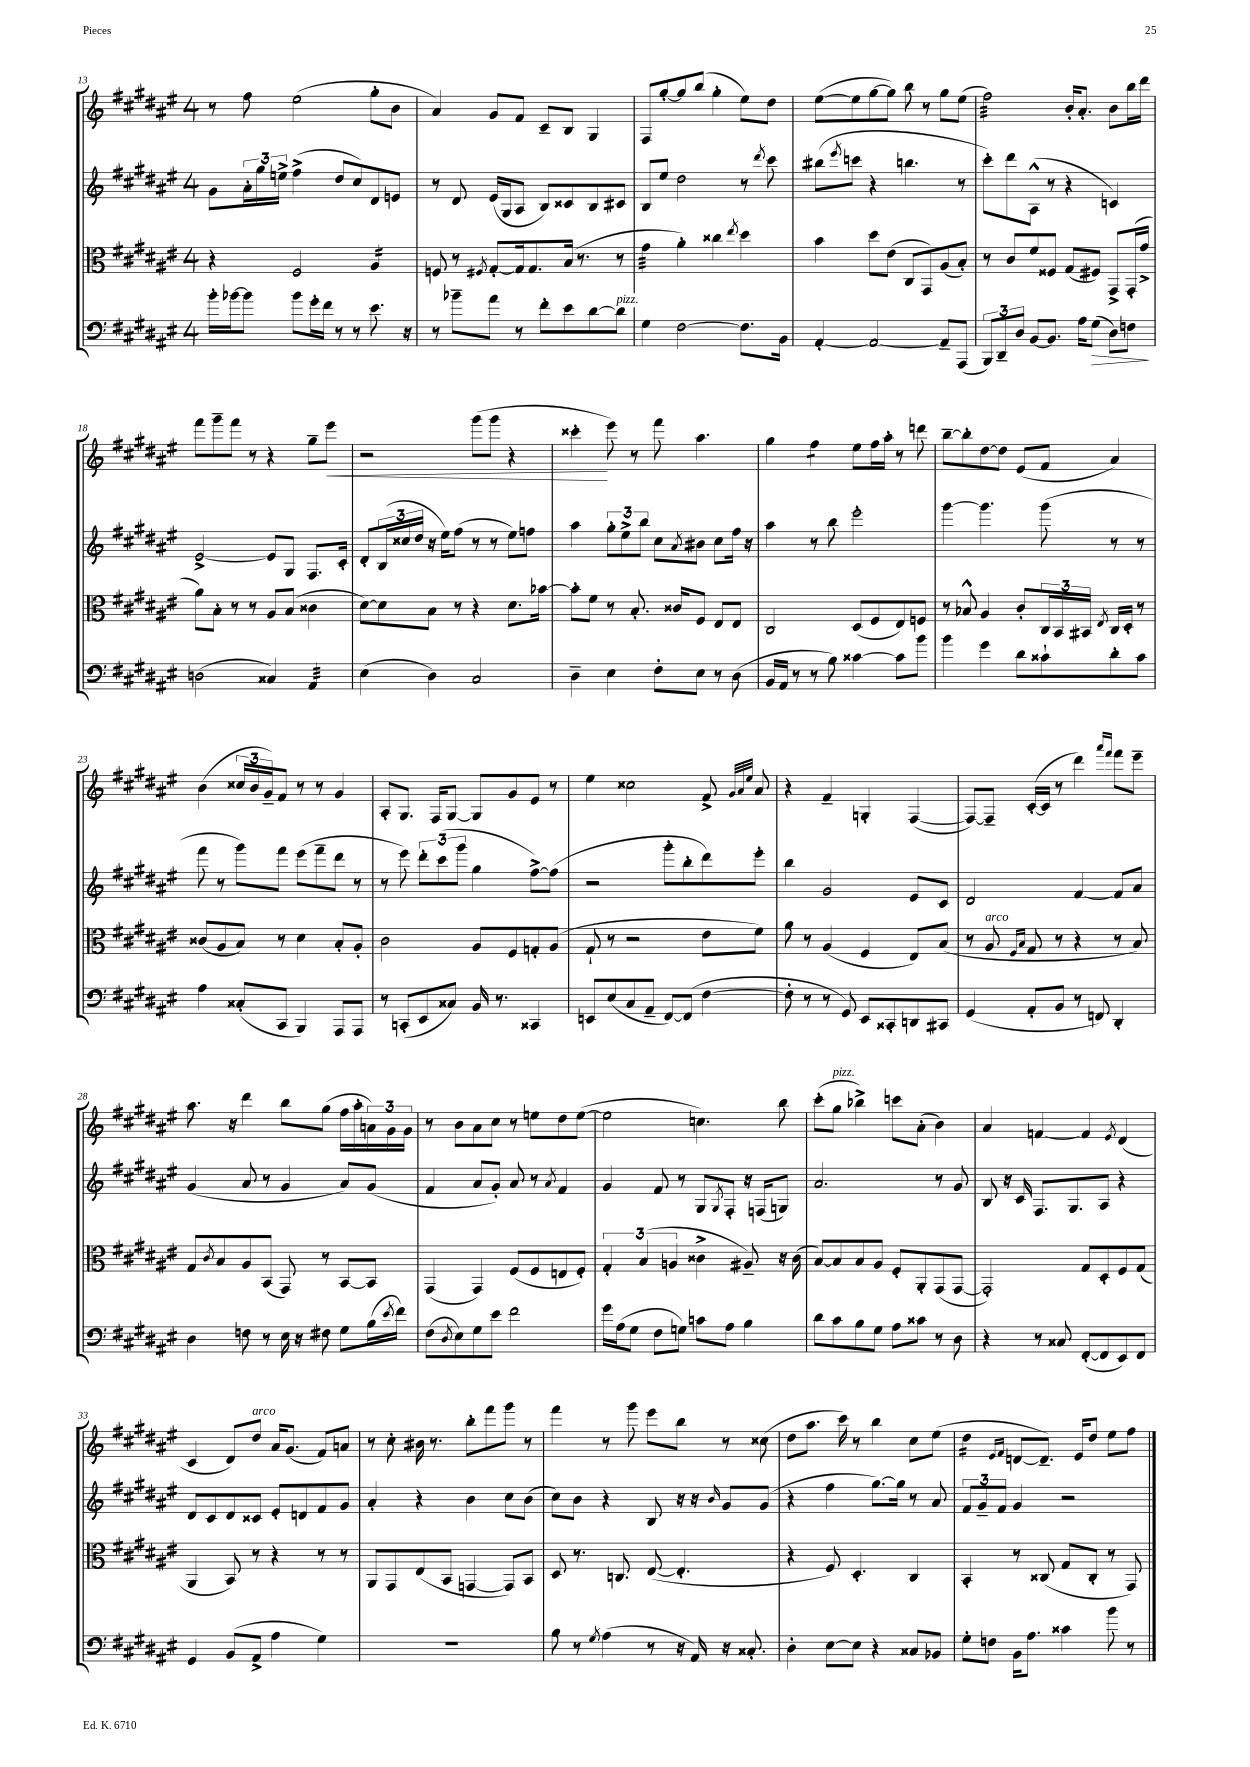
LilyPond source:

<<
\new StaffGroup <<
\new Staff = "s0" {
    \clef treble \key fis \major \once \override Staff.TimeSignature.style = #'single-digit \time 4/4
    r8 fis''8 eis''2( gis''8-. b'8 |
    ais'4) gis'8 fis'8 cis'8-- b8 gis4 |
    fis8 gis''8~-. gis''8 b''8( gis''4-. eis''8) dis''8 |
    eis''8~( eis''8 gis''8~ gis''8) b''8 r8 gis''8 eis''8( |
    fis''2:32) b'16-. ais'8.-. b'8 b''16 dis'''16 |
    fis'''8 gis'''8-- fis'''8 r8 r4 gis''8-- eis'''8\< |
    r2 gis'''8( gis'''8 r4 |
    cisis'''4-.\! eis'''8) r8 fis'''8 ais''4. |
    gis''4 fis''4:8 eis''8 fis''16 ais''16-. r8 d'''8 |
    b''8~-- b''8-. dis''8~ dis''8 eis'8( fis'8 ais'4) |
    b'4( \tuplet 3/2 { cisis''16 b'16 gis'16--) } fis'8 r8 r8 gis'4 |
    ais8-. gis8. fis16 gis8~ gis8 gis'8 eis'8 r8 |
    eis''4 cisis''2 fis'8-> \grace { gis'32 ais'32 eis''32 } ais'8 |
    r4 fis'4-- g4-. fis4~( |
    fis8~) fis8-- cis'16~-.( cis'16 r8 dis'''4) \grace { ais'''16 fis'''16 } fis'''8 eis'''8-- |
    ais''8. r16 dis'''4 b''8 gis''8( fis''16 ais''16-. \tuplet 3/2 { a'16) gis'16 gis'16 } |
    r8 b'8 ais'8 cis''8 r8 e''8 dis''8 e''8~( |
    e''2 c''4.) b''8 |
    cis'''8-.( gis''8^\markup { \italic "pizz." } bes''4->) c'''8 ais'8-.( b'4) |
    ais'4 f'4~ f'4 \acciaccatura { eis'8 } dis'4( |
    cis'4 dis'8) dis''8^\markup { \italic "arco" } ais'16 gis'8.( fis'8) a'8 |
    r8 cis''8-. bis'16 r8. b''8-. fis'''8 gis'''8 r8 |
    fis'''4 r8 gis'''8 eis'''8 b''8 r8 cisis''8( |
    dis''8 ais''8. cis'''16) r8 b''4 cis''8 eis''8( |
    dis''4:16 \grace { eis'16 fis'16 } d'8~ d'8.--) eis'16 dis''8 eis''8 fis''8 \bar "|." |
}
\new Staff = "s1" {
    \clef treble \key fis \major \once \override Staff.TimeSignature.style = #'single-digit \time 4/4
    gis'8 \tuplet 3/2 { ais'16-. gis''16 e''16-> } fis''4->( dis''8 cis''8) dis'8 e'8 |
    r8 dis'8 eis'16( gis16 ais8 b8) cisis'8 b8 cis'8 |
    b8 eis''8 dis''2 r8 \acciaccatura { dis'''8 } cis'''8 |
    bis''8( \acciaccatura { eis'''8 } c'''8 r4 b''4. r8 |
    cis'''8-.) dis'''8 ais8-^( r8 r4 c'4) |
    eis'2~-> eis'8 gis8 fis8. cis'16-. |
    dis'8-. \tuplet 3/2 { b16( cisis''16 dis''16 } r16 eis''16) fis''8( r8 r8 eis''8) f''8 |
    ais''4 \tuplet 3/2 { gis''8-. eis''8-> b''8 } cis''8 \acciaccatura { ais'8 } bis'8 cis''8 fis''16 r16 |
    ais''4 r8 b''8 eis'''2-. |
    gis'''4~ gis'''4. gis'''8( r8 r8 |
    fis'''8 r8 gis'''8) fis'''8 eis'''8( fis'''8-- dis'''8 r8 |
    r8 eis'''8) \tuplet 3/2 { dis'''8-. cis'''8( gis'''8 } gis''4 fis''8~->) fis''8( |
    r2 gis'''8-. b''8-. dis'''8) eis'''8-. |
    b''4 gis'2 eis'8 cis'8 |
    dis'2 fis'4~ fis'8 ais'8 |
    gis'4( ais'8 r8 gis'4 ais'8) gis'8( |
    fis'4 ais'8 gis'8-.) ais'8 r8 \acciaccatura { ais'8 } fis'4 |
    gis'4 fis'8 r8 gis8 \acciaccatura { gis8 } fis8-. r16 f16( g8) |
    ais'2. r8 gis'8 |
    b8 r16 cis'16 fis8. gis8. ais8 r4 |
    dis'8 cis'8 dis'8 cisis'8 eis'8-. d'8 fis'8 gis'8 |
    ais'4-. r4 b'4 cis''8 b'8( |
    cis''8) b'8 r4 b8 r16 r16 \grace { b'16 } gis'8 gis'8( |
    r4 fis''4 gis''8.~) gis''16 r8 ais'8 |
    \tuplet 3/2 { fis'8 gis'8-- fis'8 } gis'4 r2 \bar "|." |
}
\new Staff = "s2" {
    \clef alto \key fis \major \once \override Staff.TimeSignature.style = #'single-digit \time 4/4
    r4 fis2 ais4:16 |
    f8 r8 \acciaccatura { fis8 } gis8~-. gis16 gis8. b16( r8. r8 |
    gis'4:32 ais'4-.) cisis''4 \acciaccatura { eis''8 } dis''4 |
    b'4 dis''8 eis'8( cis8 gis,8) ais8( b8-.) |
    r8 cis'8 fis'8 fisis8 gis8( fis8) gis,8-> gis,16-.( gis'16-> |
    ais'8) b8-. r8 r8 ais8 b8( cisis'4 |
    dis'8~) dis'8 b8 r8 r4 dis'8. bes'16~ |
    bes'8-. fis'8 r8 b8.-. cisis'16 fis8 eis8 eis8 |
    cis2 dis8( fis8 eis8) f8 |
    r8 bes8-^ ais4 cis'8-. \tuplet 3/2 { cis16 b,16 bis,16 } \acciaccatura { eis8 } cis16 dis16-. r8 |
    cisis'8( ais8 b8) r8 dis'4 b8-. ais8-. |
    cis'2 ais8 fis8 g8-. ais8( |
    gis8-! r8 r2 eis'8 fis'8) |
    ais'8 r8 ais4( fis4 eis8) b8( |
    r8 ais8^\markup { \italic "arco" } \grace { fis16 b16 } gis8 r8 r4 r8 b8) |
    gis8 \acciaccatura { cis'8 } b8 ais8 b,8( gis,8) r8 b,8~ b,8 |
    gis,4( gis,4) fis8( fis8 e8 fis8-.) |
    \tuplet 3/2 { gis4-. b4( a4 } cisis'4-> ais8--) r16 cisis'16( |
    b8~) b8 b8 ais8 fis8-. ais,8-. gis,8( gis,8~ |
    gis,2-.) gis8 dis8-. fis8 gis8( |
    ais,4 b,8) r8 r4 r8 r8 |
    ais,8 gis,8 eis8( b,8 g,4~ g,8) b,8 |
    dis8 r8. c8. eis8~( eis4.-. |
    r4 fis8) dis4.-. cis4 |
    b,4-. r8 cisis8( gis8 cisis8-. r8 gis,8) \bar "|." |
}
\new Staff = "s3" {
    \clef bass \key fis \major \once \override Staff.TimeSignature.style = #'single-digit \time 4/4
    b'16-. bes'16~ bes'8 bes'8 gis'16-. fis'16 r8 r8 eis'8. r16 |
    r8 bes'8-- ais'8 r8 fis'8-. eis'8 dis'8~ dis'8^\markup { \italic "pizz." } |
    gis4 fis2~ fis8. b,16 |
    ais,4~-. ais,2~ ais,8-- ais,,8( |
    \tuplet 3/2 { b,,8) dis,8-- dis8 } b,8~ b,8. ais16 gis8\>( dis8) f8\! |
    d2( cisis4) ais,4:32 |
    eis4( dis4) cis2 |
    dis4-- eis4 fis8-. eis8 r8 dis8( |
    b,16 ais,16 r8 r8 b8) cisis'4~ cisis'8 b'8 |
    b'4 gis'4 dis'8 cisis'8-! dis'8-. cisis'8 |
    ais4 cisis8-.( cis,8 b,,4) ais,,8 ais,,8 |
    r8 c,8-.( eis,8 cisis8) b,16 r8. cisis,4 |
    e,8 eis8( cis8 ais,8-- fis,8~) fis,8( fis4~ |
    fis8-. r8 r8 gis,8) eis,8 cisis,8-. d,8 cis,8 |
    gis,4( ais,8-. b,8 r8 f,8) dis,4-. |
    dis4 f8 r8 eis16 r16 fis8 gis8 b16( \acciaccatura { eis'8 } fis'16) |
    fis8( \acciaccatura { dis8 } eis8) gis8 eis'8 fis'2 |
    gis'16 ais16( gis8 fis8 g8) c'8 ais8 b4 |
    dis'8 cis'8 b8 gis8 ais8 cisis'8 r8 dis8 |
    r4 r8 cisis8 fis,8~-.( fis,8 eis,8) fis,8 |
    gis,4 b,8( ais,8-> ais4 gis4) |
    R1 |
    b8 r8 \acciaccatura { gis8 } ais4( r8 r16 ais,16) r16 cisis8.-. |
    dis4-. eis8~ eis8 r4 cisis8 bes,8 |
    gis8-. f8 b,16 ais8. cisis'4 b'8 r8 \bar "|." |
}
>>
>>
\layout { \context { \Score currentBarNumber = #13 } }
